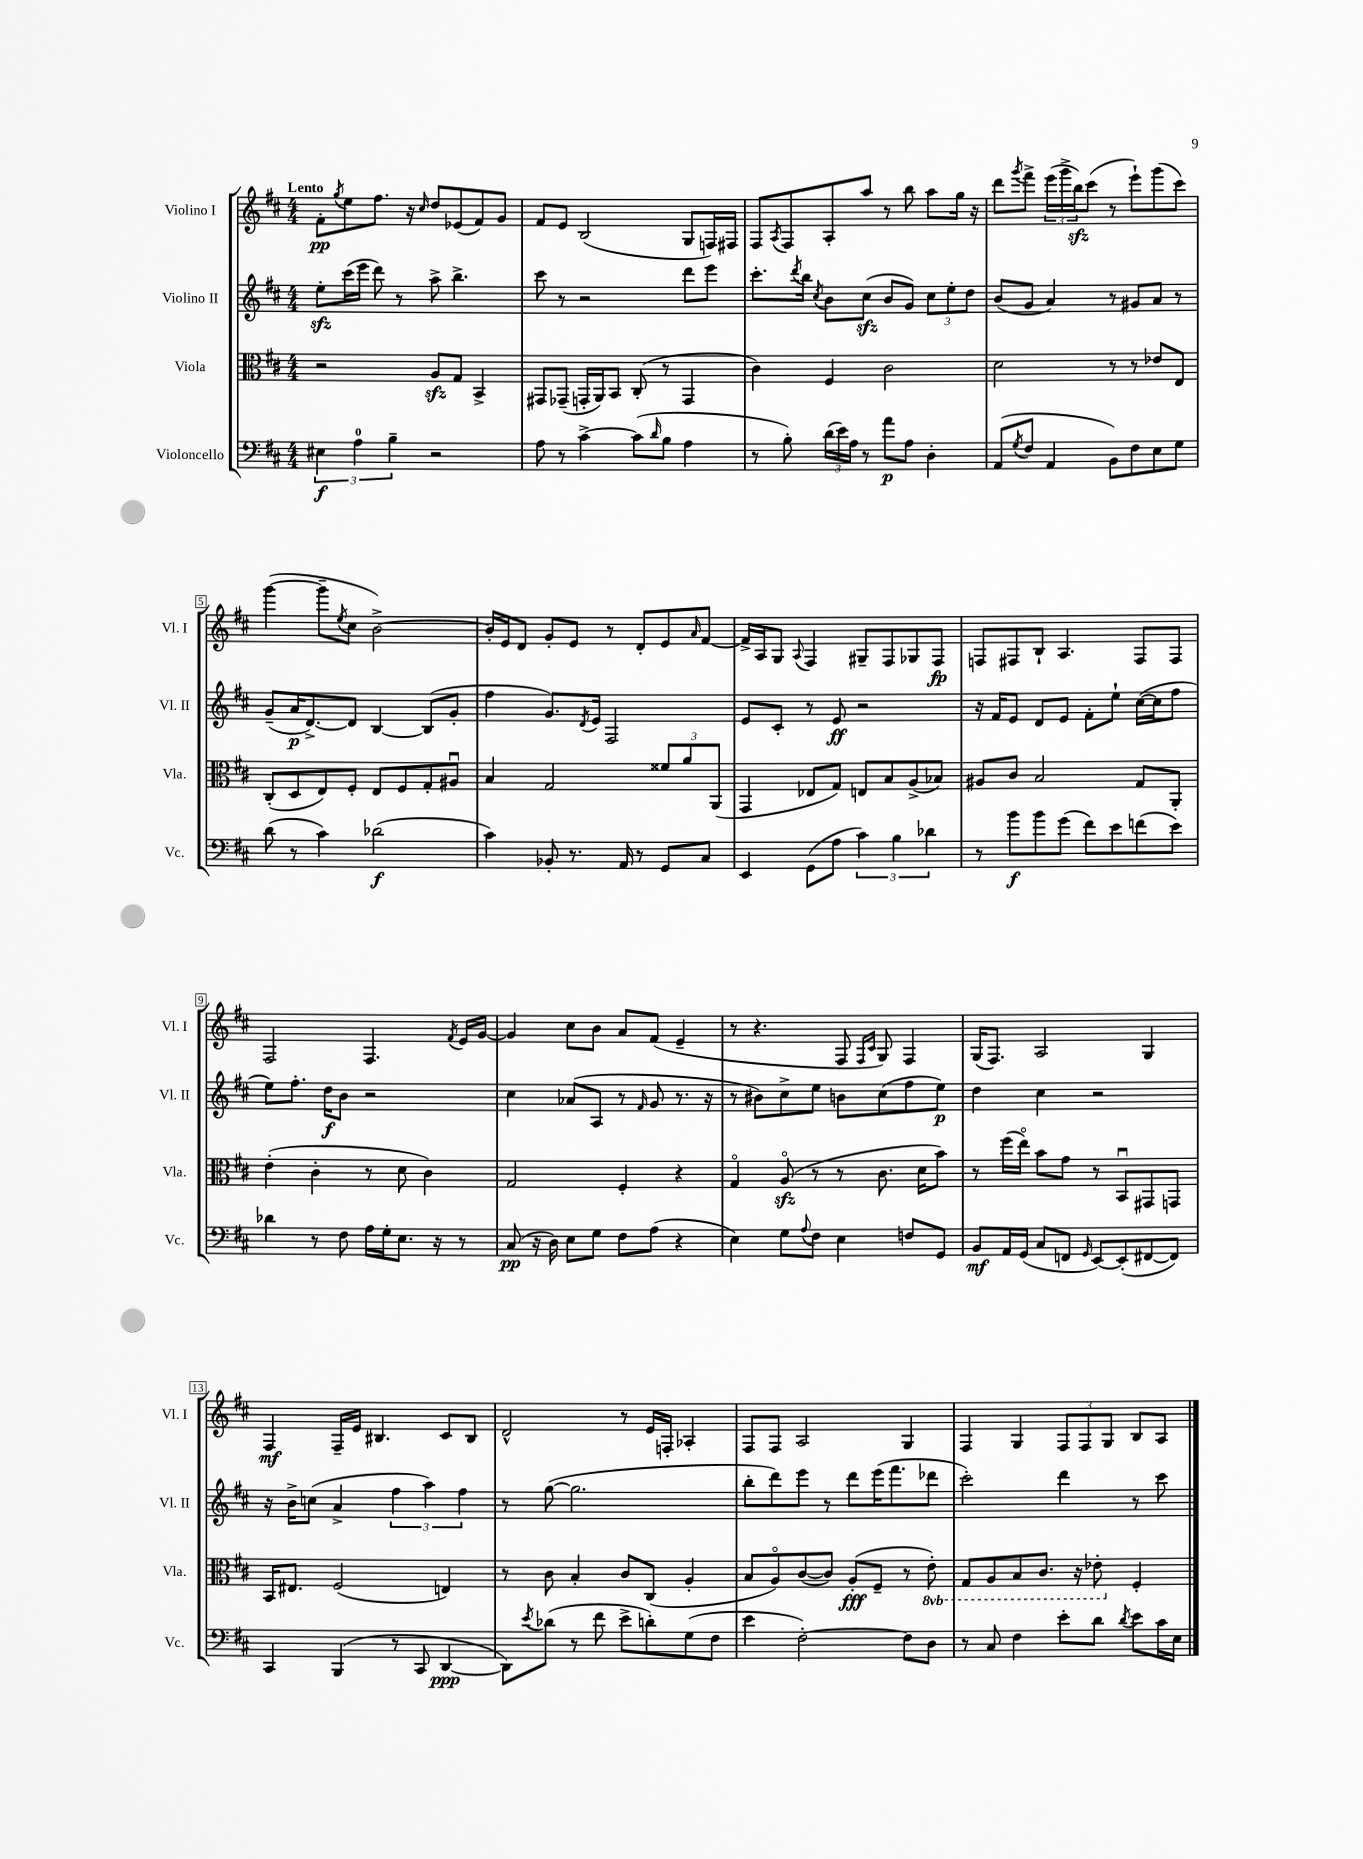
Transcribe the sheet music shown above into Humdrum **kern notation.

**kern	**kern	**kern	**kern
*staff4	*staff3	*staff2	*staff1
*clefF4	*clefC3	*clefG2	*clefG2
*k[f#c#]	*k[f#c#]	*k[f#c#]	*k[f#c#]
*M4/4	*M4/4	*M4/4	*M4/4
6E#	2r	8ee'	8f#'
.	.	.	8qgg
.	.	(16ccc#	8ee
6A	.	.	.
.	.	16eee	.
.	.	8ddd)	8.ff#
6B~	.	.	.
.	.	8r	.
.	.	.	16r
.	.	.	16qqcc#
2r	8A	8aa^	8dd
.	8G	4.bb^	(8e-
.	4BB^	.	8f#)
.	.	.	8g
=	=	=	=
8A	8GG#	8ccc#	8f#
8r	(8GG-~	8r	8e
[4c#^	16GG'	2r	(2B
.	16AA)	.	.
.	8BB	.	.
(8c#]	(8C#'	.	.
16qqd	.	.	.
8B	8r	.	.
4A	4GG	8ddd	8G
.	.	8eee	16F)
.	.	.	16F#
=	=	=	=
8r	4c#)	8.ccc#'	8F#
.	.	.	8qA
8B')	.	.	8F#
.	.	8qddd	.
.	.	16bb	.
.	.	8qcc#	.
(24d	4F#	8b	8A'
24e)	.	.	.
24A	.	.	.
8r	.	(8cc#	8aa
8a	2c#	8b	8r
8A	.	8g)	8bb
4D'	.	12cc#	8aa
.	.	12ee'	.
.	.	.	16gg
.	.	12dd	.
.	.	.	16r
=	=	=	=
(8AA	2d	(8b	8ddd
8qG	.	.	8qggg
8F#	.	8g	8fff#^
4AA	.	4a)	(24eee
.	.	.	24ggg^
.	.	.	24bb)
.	.	.	(8ccc#
8BB)	8r	8r	8r
8F#	8r	8g#	8eee`)
8E	8e-	8a	(8ggg
8G	8E	8r	8ccc#)
=	=	=	=
(8d	(8C#'	(8g~	([4ggg
8r	8D	16a	.
.	.	[8.d^)	.
4c#)	8E)	.	8ggg~]
.	.	.	8qee
.	8F#'	8d]	8cc#
(2d-	8E	[4B	[2b^)
.	8F#	.	.
.	8G'	(8B]	.
.	8A#u	8g'	.
=	=	=	=
4c#)	4B	4ff#	16b']
.	.	.	16e
.	.	.	8d
8BB-'	2G	8.g)	8g'
8.r	.	.	8e
.	.	8qd	.
.	.	16e	.
.	.	2F#	8r
16AA	.	.	.
8r	.	.	8d'
8GG	12f##	.	8e
.	12a	.	.
.	.	.	16qqa
8C#	.	.	[8f#
.	(12AA	.	.
=	=	=	=
4EE	4GG	8e	16f#^]
.	.	.	16A
.	.	8c#'	8G
.	.	.	8qqA
(8GG	8E-	8r	4F#
8A	8G)	8e	.
6c#)	8E	2r	8G#~
.	8B	.	8F#
6B	.	.	.
.	(8A^	.	8G-
6d-	.	.	.
.	8B-)	.	8F#
=	=	=	=
8r	8A#	16r	8F
.	.	16f#	.
8b	8c#	8e	8F#
8b	2B	8d	8B`
(8g	.	8e	4.A
8f#)	.	8f#'	.
8e	.	8ee`	.
(8f	8G	([16cc#	8F#
.	.	16cc#]	.
8e)	8AA'	8ff#	8F#
=	=	=	=
4d-	(4e'	8ee)	2F#
.	.	8.ff#'	.
8r	4c#'	.	.
.	.	16dd	.
8F#	.	8b	.
16A	8r	2r	4.F#
16G'	.	.	.
8.E	8d	.	.
.	4c#)	.	.
16r	.	.	.
.	.	.	8qf#
8r	.	.	16e
.	.	.	[16g
=	=	=	=
(8C#	2G	4cc#	4g]
16r	.	.	.
16D)	.	.	.
8E	.	(8a-	8cc#
8G	.	8A	8b
8F#	4F#'	8r	8a
.	.	16qqf#	.
(8A	.	8g	(8f#
4r	4r	8.r	4e~
.	.	16r	.
=	=	=	=
4E)	4Go	8r	8r
.	.	8b#)	4.r
8G	(8Ao	8cc#^	.
8qqA	.	.	.
8F#	8r	8ee	.
4E	8r	8b	8F#
.	.	.	16qqF#
.	.	.	16qqc#
.	8.c#	(8cc#	8G)
8F	.	8ff#	4F#
.	16d	.	.
8GG	8b)	8ee)	.
=	=	=	=
8BB	8r	4dd	(16G
.	.	.	8.F#)
16AA	(16ff#	.	.
(16GG	16eeo)	.	.
8C#	8b	4cc#	2A
8FF	8g	.	.
16qqGG	.	.	.
[8EE)	8r	2r	.
(8EE']	8BBu	.	.
[8FF#	8GG#	.	4G
8FF#])	8GG	.	.
=	=	=	=
4CC#	16BB	16r	4F#
.	8.E#	16b^	.
.	.	(8cc	.
(4BBB	(2F#	4a^	16F#~
.	.	.	16e
.	.	.	4.B#
8r	.	6ff#	.
8CC#	.	.	.
.	.	6aa)	.
[4DD	4E)	.	8c#
.	.	6ff#	.
.	.	.	8B#
=	=	=	=
8DD])	8r	8r	2d^^
8qe	.	.	.
(8d-	8c#	([8gg	.
8r	4B'	2.gg]	.
8f#	.	.	.
8e^	8c#	.	8r
8d')	(8C#	.	16e
.	.	.	16F'
(8G	4A'	.	4A-'
8F#	.	.	.
=	=	=	=
4e	8B	8bb'	8F#
.	8Ao)	8ddd)	8F#
[2F#')	([8c#	8eee	2A
.	8c#])	8r	.
.	(8A'	8ddd	.
.	8F#~	(16eee	.
.	.	8.fff#	.
8F#]	8r	.	4G
8D	8E')	8ddd-	.
=	=	=	=
8r	8GG	2ccc#')	4F#
8C#	8AA	.	.
4F#	8BB	.	4G
.	8.C#	.	.
8e'	.	4ddd	12F#
.	16r	.	.
.	.	.	12F#
8d	8E-'	.	.
.	.	.	12G
8qd	.	.	.
8e	4F#'	8r	8B
16c#	.	8ccc#	8A
16E	.	.	.
==	==	==	==
*-	*-	*-	*-
